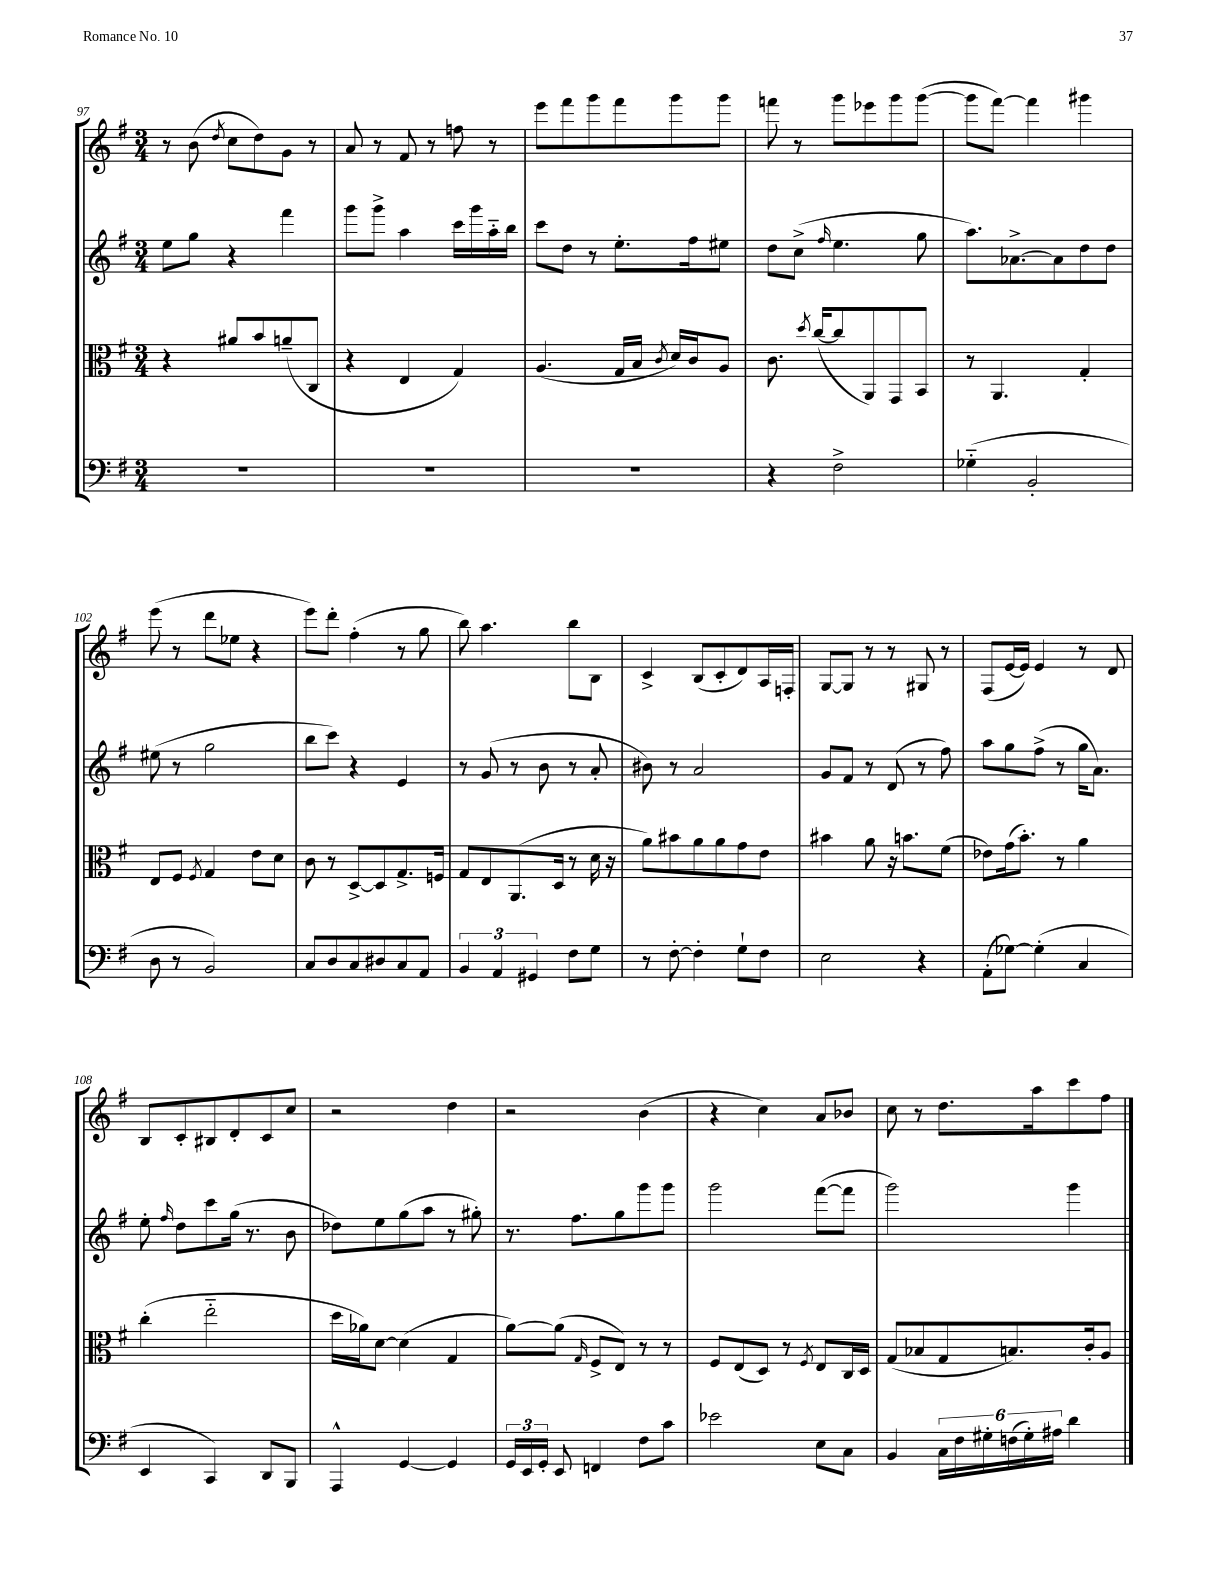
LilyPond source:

<<
\new StaffGroup <<
\new Staff = "s0" {
    \clef treble \key g \major \numericTimeSignature \time 3/4
    \autoBeamOff r8 b'8( \acciaccatura { d''8 } c''8[ d''8) g'8] r8 |
    a'8 r8 fis'8 r8 f''8 r8 |
    e'''8[ fis'''8 g'''8 fis'''8 g'''8 g'''8] |
    f'''8 r8 g'''8[ ees'''8 g'''8 g'''8]~( |
    g'''8[ fis'''8]~) fis'''4 gis'''4 |
    e'''8( r8 d'''8[ ees''8] r4 |
    e'''8[) d'''8]-. fis''4-.( r8 g''8 |
    b''8) a''4. b''8[ b8] |
    c'4-> b8[( c'8-. d'8) a16 f16]-. |
    g8[~ g8] r8 r8 gis8 r8 |
    fis8[( e'16~ e'16]) e'4 r8 d'8 |
    b8[ c'8-. bis8 d'8-. c'8 c''8] |
    r2 d''4 |
    r2 b'4( |
    r4 c''4) a'8[ bes'8] |
    c''8 r8 d''8.[ a''16 c'''8 fis''8] \bar "|." |
}
\new Staff = "s1" {
    \clef treble \key g \major \numericTimeSignature \time 3/4
    \autoBeamOff e''8[ g''8] r4 fis'''4 |
    g'''8[ g'''8]-> a''4 c'''16[ g'''16 a''16-_ b''16] |
    c'''8[ d''8] r8 e''8.[-. fis''16 eis''8] |
    d''8[ c''8]->( \grace { fis''16 } e''4. g''8 |
    a''8.[) aes'8.~-> aes'8 d''8 d''8] |
    eis''8( r8 g''2 |
    b''8[ c'''8]) r4 e'4 |
    r8 g'8( r8 b'8 r8 a'8-. |
    bis'8) r8 a'2 |
    g'8[ fis'8] r8 d'8( r8 fis''8) |
    a''8[ g''8 fis''8]->( r8 g''16[ a'8.]) |
    e''8-. \grace { fis''16 } d''8[ c'''8 g''16]( r8. b'8 |
    des''8[) e''8 g''8( a''8] r8 gis''8-.) |
    r8. fis''8.[ g''8 g'''8 g'''8] |
    g'''2 fis'''8[~( fis'''8] |
    g'''2) g'''4 \bar "|." |
}
\new Staff = "s2" {
    \clef alto \key g \major \numericTimeSignature \time 3/4
    \autoBeamOff r4 ais'8[ b'8 a'8--( c8] |
    r4 e4 g4) |
    a4.( g16[ b16] \acciaccatura { c'8 } d'16[) c'16 a8] |
    c'8. \acciaccatura { d''8 } c''16[~( c''8 a,8) g,8 b,8] |
    r8 a,4. g4-. |
    e8[ fis8] \acciaccatura { fis8 } g4 e'8[ d'8] |
    c'8 r8 d8[~-> d8 g8.-> f16] |
    g8[ e8 a,8.( d16] r8 d'16 r16 |
    a'8[) bis'8 a'8 a'8 g'8 e'8] |
    bis'4 a'8 r16 b'8.[ fis'8]( |
    ees'8[) g'16( b'8.]-.) r8 a'4 |
    c''4-.( e''2-_ |
    d''16[ aes'16) d'8]~ d'4( g4 |
    a'8[~) a'8]( \grace { g16 } fis8[-> e8]) r8 r8 |
    fis8[ e8( d8]) r8 \acciaccatura { fis8 } e8[ c16 d16] |
    g8[( bes8 g8 b8.) c'16-. a8] \bar "|." |
}
\new Staff = "s3" {
    \clef bass \key g \major \numericTimeSignature \time 3/4
    \autoBeamOff R2. |
    R2. |
    R2. |
    r4 fis2-> |
    ges4-_( b,2-. |
    d8 r8 b,2) |
    c8[ d8 c8 dis8 c8 a,8] |
    \tuplet 3/2 { b,4 a,4 gis,4 } fis8[ g8] |
    r8 fis8~-. fis4-. g8[-! fis8] |
    e2 r4 |
    a,8[-.( ges8]~) ges4-.( c4 |
    e,4 c,4) d,8[ b,,8] |
    a,,4-^ g,4~ g,4 |
    \tuplet 3/2 { g,16[ e,16 g,16]-. } e,8 f,4 fis8[ c'8] |
    ees'2 e8[ c8] |
    b,4 \tuplet 6/4 { c16[ fis16 gis16-. f16( gis16-.) ais16] } d'4 \bar "|." |
}
>>
>>
\layout { \context { \Score currentBarNumber = #97 } }
